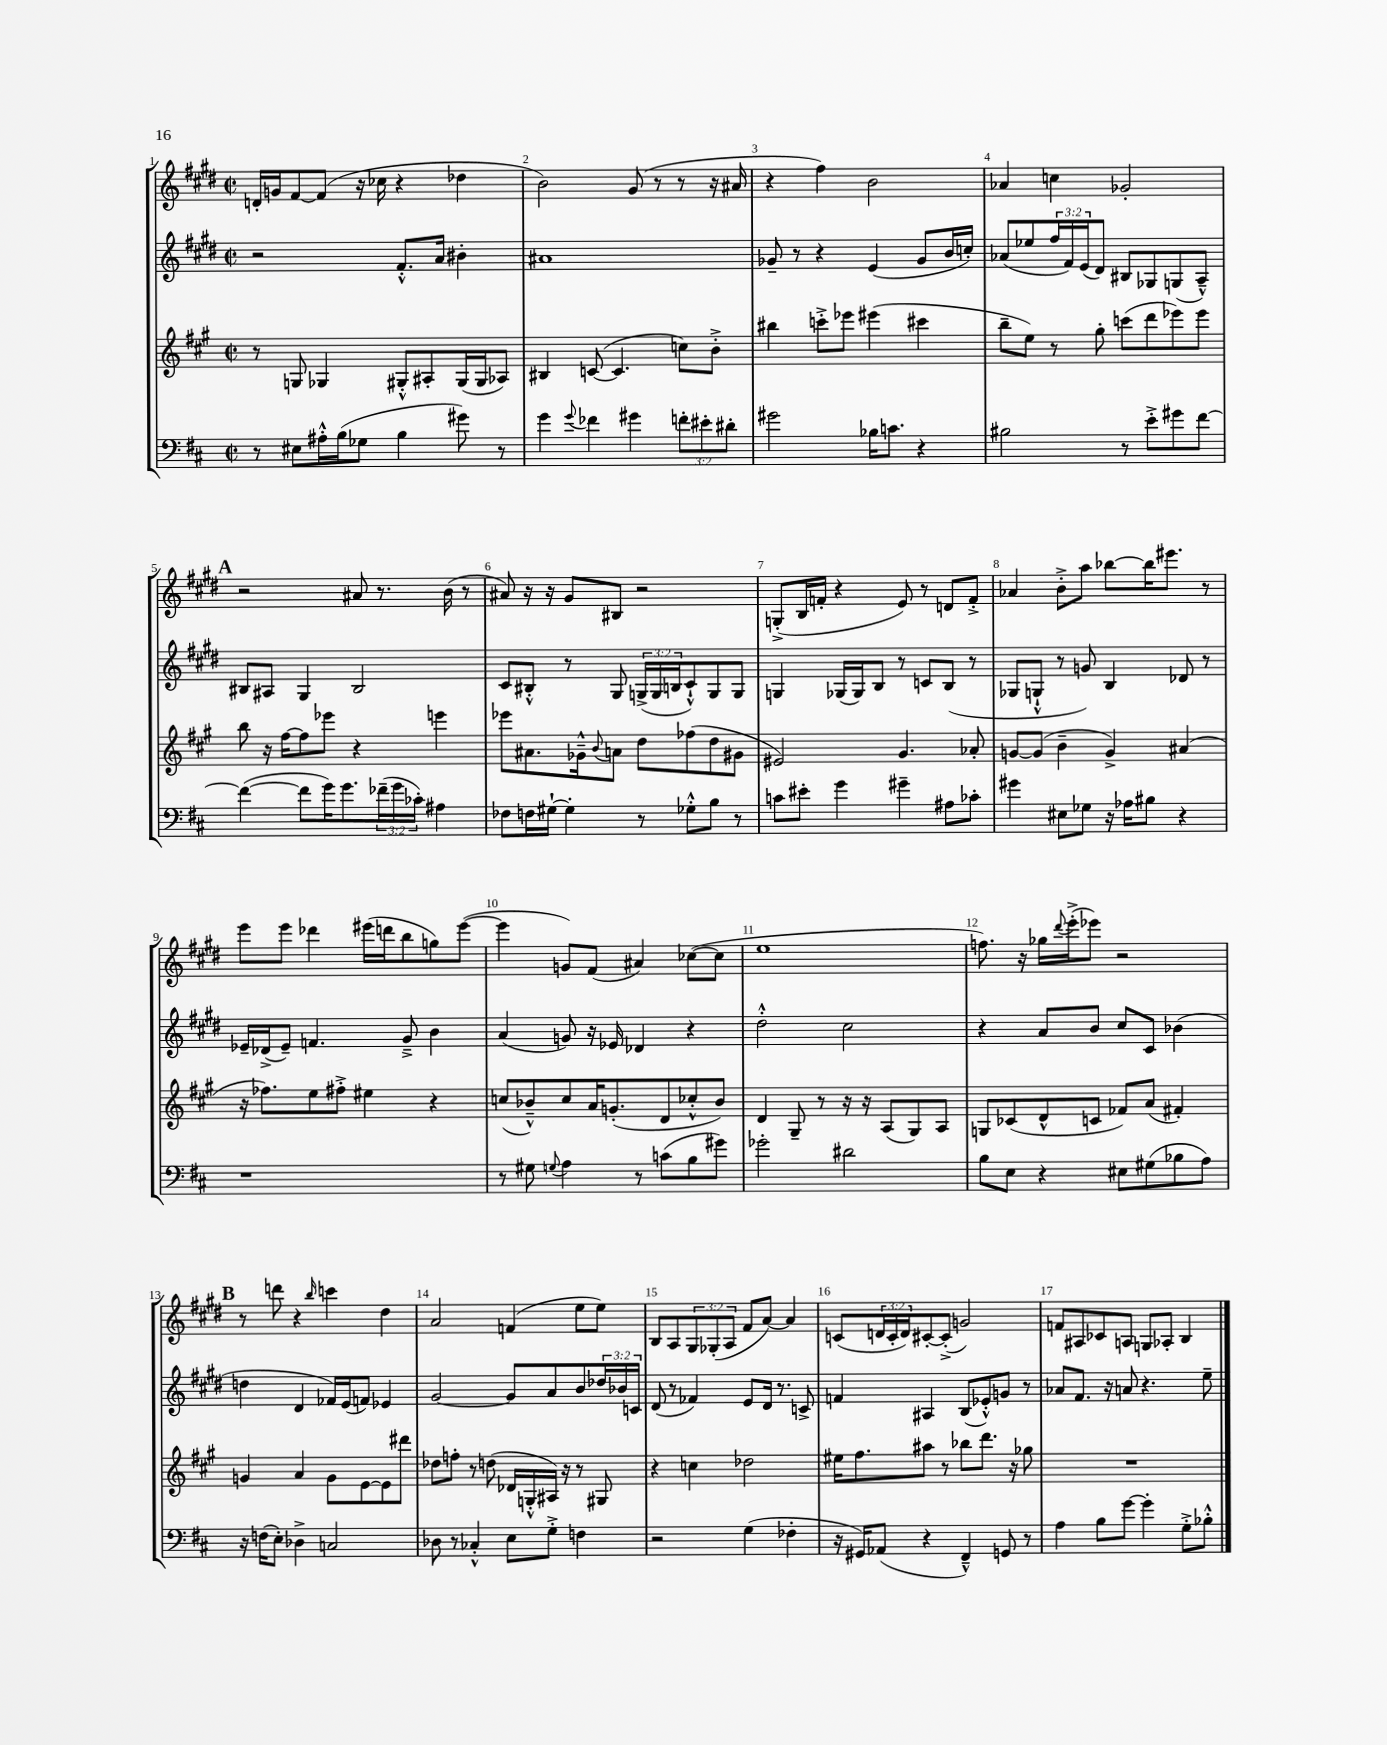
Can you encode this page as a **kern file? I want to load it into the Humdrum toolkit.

**kern	**kern	**kern	**kern
*staff4	*staff3	*staff2	*staff1
*clefF4	*clefG2	*clefG2	*clefG2
*k[f#c#]	*k[f#c#g#]	*k[f#c#g#d#]	*k[f#c#g#d#]
*M2/2	*M2/2	*M2/2	*M2/2
*met(c|)	*met(c|)	*met(c|)	*met(c|)
8r	8r	2r	16d'/LL
.	.	.	16g/J
8E#\L	8G/	.	[8f#/
16A#'^^\L	4G-/	.	(8f#/]J
(16B\J	.	.	.
8G-\J	.	.	16r
.	.	.	16cc-\
4B\	8G#'^^/L	8.f#'^^/L	4r
.	8A#'/	.	.
.	.	16a/Jk	.
8g#\)	(16G#/L	4b#'\	4dd-\
.	16G#/J	.	.
8r	8A-/J)	.	.
=	=	=	=
4g\	4B#/	1a#	2b\)
8qqg/	.	.	.
4f-\	([8c/	.	.
.	4.c/]	.	.
4g#\	.	.	(8g#/
.	.	.	8r
12f'\L	8cc\L)	.	8r
12e#'\	.	.	.
.	8b'^\J	.	16r
12d#'\J	.	.	.
.	.	.	16a#/
=	=	=	=
2g#\	4bb#\	8g-~/	4r
.	.	8r	.
.	8ccc'^\L	4r	4ff#\)
.	8eee-\J	.	.
16B-\LK	(4eee#\	(4e/	2b\
8.c\J	.	.	.
4r	4ccc#\	8g-/L	.
.	.	16b/L	.
.	.	16cc'/JJ)	.
=	=	=	=
2B#\	8bb~\L	(8a-/L	4a-/
.	8ee\J)	8ee-/	.
.	8r	24ff#/L	4cc\
.	.	24f#/)	.
.	.	(24e/J	.
.	8gg#'\	8d#/J)	.
8r	(8ccc\L	8B#/L	2g-'/
8e'^\L	8ddd\	8G-/	.
8g#\	8eee-\)	(8G/	.
[8f#\J	8eee-\J	8A~^^/J)	.
=	=	=	=
(4f#\_	8bb\	8B#/L	2r
.	16r	8A#/J	.
.	[16ff#\LK	.	.
8f#\]L	8ff#\]	4G#/	.
16g\K)	8eee-\J	.	.
8.g\	.	.	.
.	4r	2B#/	8a#/
(24f-~\L	.	.	8.r
24g\	.	.	.
24c-'\JJ)	.	.	.
4A#\	4eee\	.	.
.	.	.	(16b\
.	.	.	8r
=	=	=	=
8F-\L	8eee-\L	8c#/L	8a#/)
16F\L	8.a#\	8B#'^^/J	16r
[16G#`\JJ	.	.	16r
4G#'\]	.	8r	8g#/L
.	16g-~^^\k	.	.
.	8qqb/	.	.
.	8a\J	8G#/	8B#/J
8r	8dd\L	(24G^/LL	2r
.	.	24G/	.
.	.	24B/J	.
8G-'^^\L	(8ff-\	8c#`^^/)	.
8B\J	8dd\	8G/	.
8r	8g#\J	8G/J	.
=	=	=	=
8c\L	2e#/)	4G/	(8G'^/L
8e#'\J	.	.	16B/L
.	.	.	16f'/JJ
4g\	.	(16G-/LL	4r
.	.	16G-/J)	.
.	.	8B/J	.
4g#~\	4.g#/	8r	8e/)
.	.	8c/L	8r
8A#\L	.	(8B/J	8d/L
8c-'\J	8a-'/	8r	8f'^/J
=	=	=	=
4g#\	[8g/L	8G-/L	4a-/
.	(8g/]J	8G`^^/J	.
8E#\L	4b~\	8r	8b'^\L
8G-\J	.	8g/)	8aa\J
16r	4g^/)	4B/	[8bb-\L
16A-\LK	.	.	.
8B#\J	.	.	16bb-\]K
.	.	.	8.eee#\J
4r	(4a#/	8d-/	.
.	.	8r	8r
=	=	=	=
1r	16r	16e-~/LL	8eee\L
.	8.ff-\L)	(16d-^/J	.
.	.	8e-~/J)	8eee\J
.	8ee\	4.f/	4ddd-\
.	8ff#'^\J	.	.
.	4ee#\	.	(16eee#\LL
.	.	.	16ddd\J
.	.	8g#~^/	8bb\
.	4r	4b\	8gg\)
.	.	.	([8eee#\J
=	=	=	=
8r	(8cc/L	(4a/	4eee#\]
8G#\	8b-~^^/)	.	.
8qqG/	.	.	.
4A\	8cc/	8g/)	8g/L)
.	16a/K	16r	(8f#/J
.	(8.g'/	16e-/	.
8r	.	4d-/	4a#/)
(8c\L	8d/	.	.
8B\	8cc-'^^/	4r	([8cc-\L
8g#\J)	8b-/J)	.	8cc-\]J
=	=	=	=
2g-'\	4d/	2dd#'^^\	1ee
.	8G#~/	.	.
.	8r	.	.
2d#\	16r	2cc#\	.
.	16r	.	.
.	(8A/L	.	.
.	8G#/)	.	.
.	8A/J	.	.
=	=	=	=
8B\L	8G/L	4r	8.ff\)
8E\J	(8c-/	.	.
.	.	.	16r
4r	8d^^/	8a/L	16gg-\LL
.	.	.	8qqddd#/
.	.	.	(16eee'^\J
.	8c/J	8b/J	8eee-\J)
8E#\L	8f-/L)	8cc#/L	2r
(8G#\	(8a/J	8c#/J	.
8B-\	4f#'/)	(4b-\	.
8A\J)	.	.	.
=	=	=	=
16r	4g/	4dd\	8r
(16F\LK	.	.	.
8E'\J)	.	.	8ddd\
4D-^\	4a/	4d#/	4r
.	.	.	16qqbb/
2C/	8g\L	16f-/LL)	4ccc\
.	.	(16e/J	.
.	[8e\	8f/J)	.
.	8e\]	4e-/	4dd#\
.	8ddd#\J	.	.
=	=	=	=
8D-\	8dd-\L	[2g#/	2a/
8r	8ff'\J	.	.
4C-'^^/	8r	.	.
.	(8dd\	.	.
8E\L	16d-/LL	8g#/]L	(4f/
.	16G'^^/	.	.
8G'^\J	16A#/JJ)	8a/	.
.	16r	.	.
4F\	8r	8b/	8ee\L
.	8G#/	24dd-/L	8ee\J)
.	.	24b-/	.
.	.	24c/JJ	.
=	=	=	=
2r	4r	(8d#/	8B/L
.	.	8r	8A/
.	4cc\	4f-/)	12G#/
.	.	.	(12G-'/
.	.	.	12A/J
(4G\	2dd-\	8e/L	8f#/L
.	.	16d#/Jk	[8a/J)
.	.	8.r	.
4F-'\	.	.	4a/]
.	.	8c^/	.
=	=	=	=
16r	16ee#\LK	4f/	(8c/L
16GG#/LK)	8.ff#\	.	.
(8AA-/J	.	.	24d/L
.	.	.	24c'/
.	.	.	24d/J)
4r	8aa#\J	4A#/	[8c#'/
.	8r	.	(8c#'^/]J
4FF#~^^/)	8bb-\L	(8B/L	2g/)
.	8.ddd\J	8e-'^^/)	.
8GG/	.	8g/J	.
.	16r	.	.
8r	8gg-\	8r	.
=	=	=	=
4A\	1r	8a-/L	8f/L
.	.	8.f#/J	8A#/
8B\L	.	.	8c-/
.	.	16r	.
[8g\J	.	8a/	8A/J
4g'\]	.	4.r	8G/L
.	.	.	8A-'/J
8G'^\L	.	.	4B/
8B-'^^\J	.	8ee~\	.
==	==	==	==
*-	*-	*-	*-
